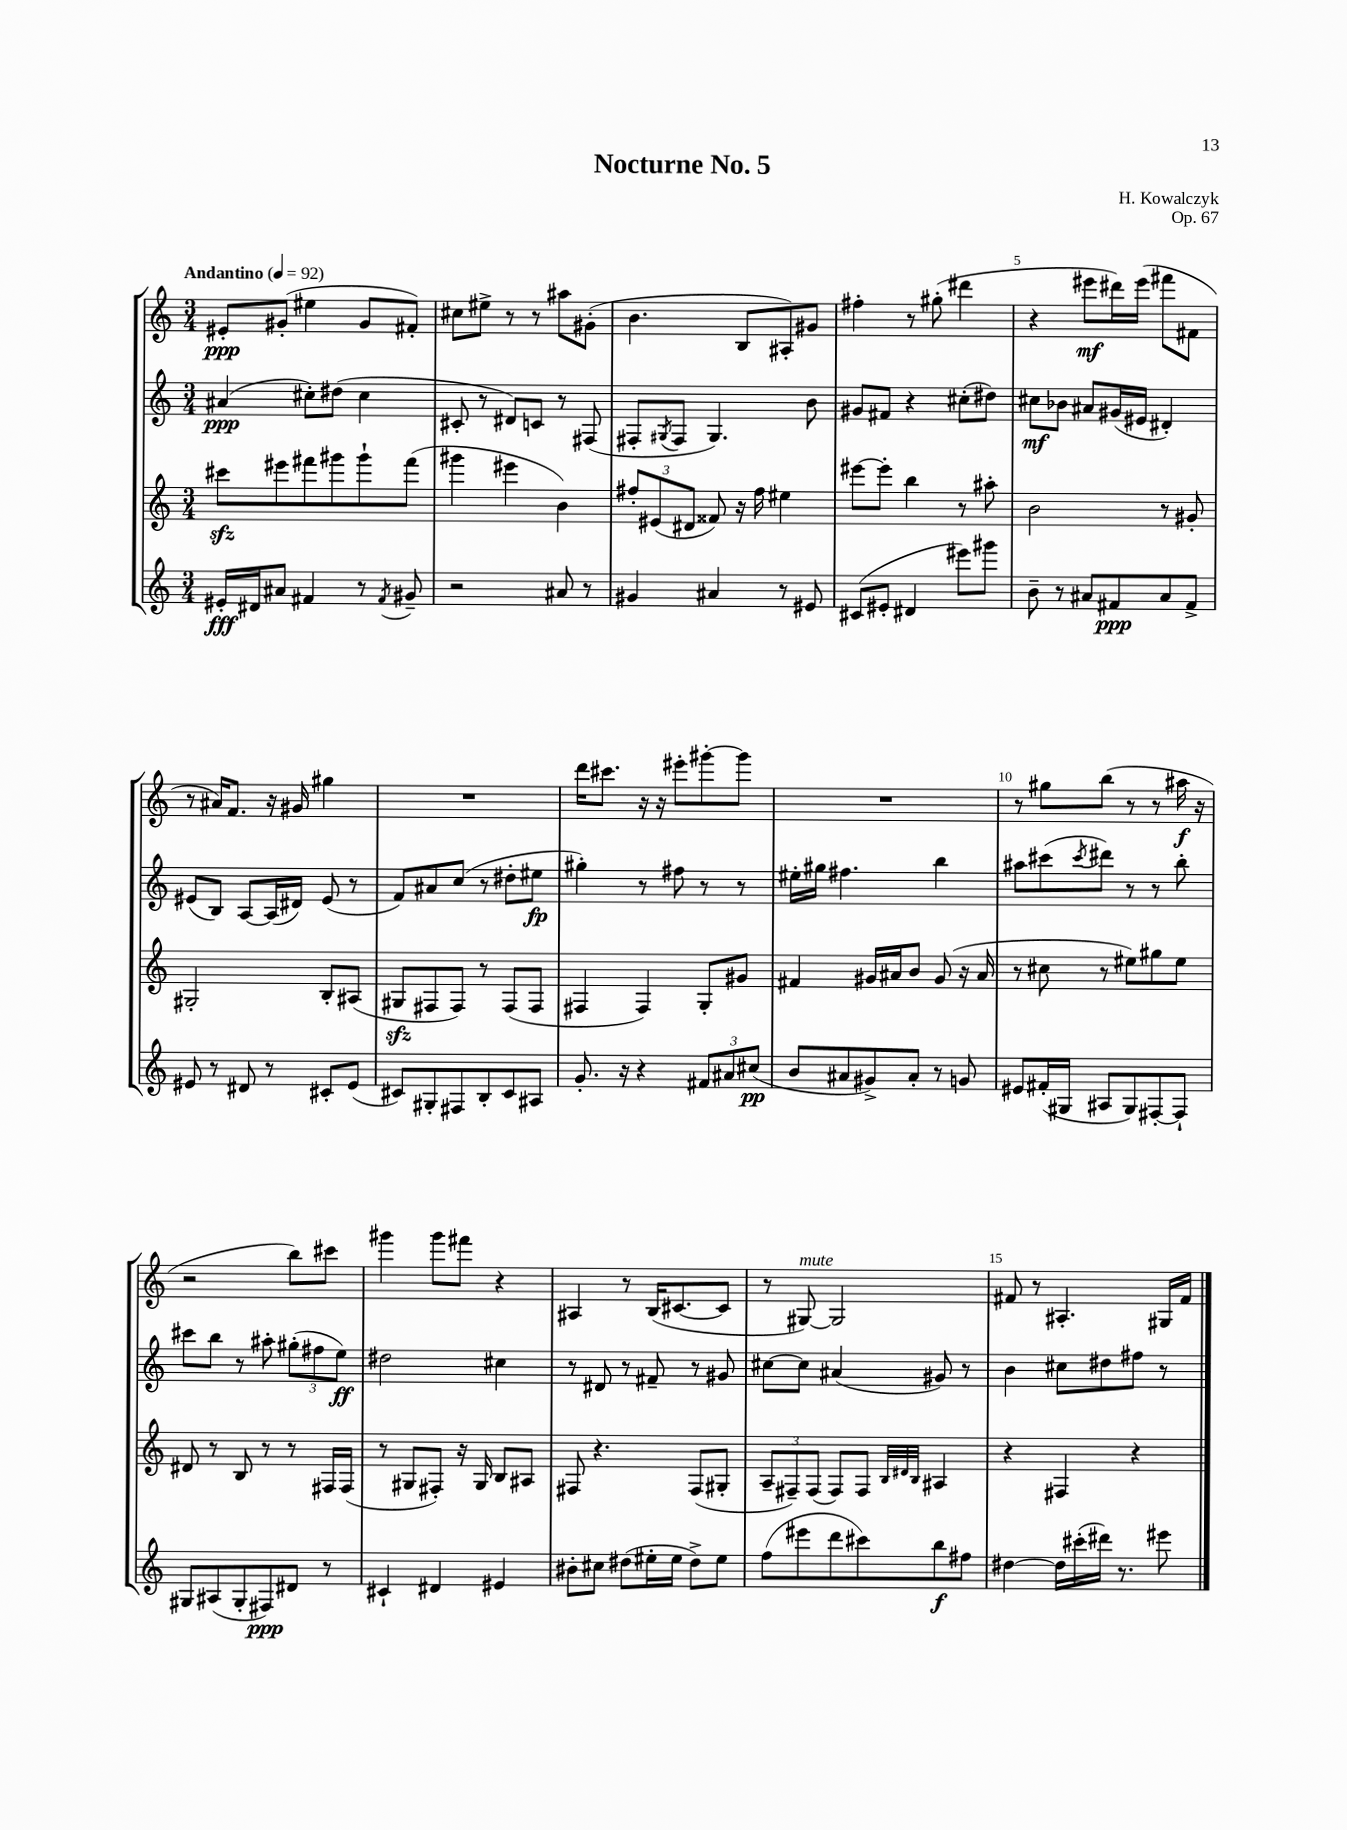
\header { title = "Nocturne No. 5" composer = "H. Kowalczyk" opus = "Op. 67" }
<<
\new StaffGroup <<
\new Staff = "s0" {
    \clef treble \key c \major \numericTimeSignature \time 3/4 \tempo "Andantino" 4 = 92
    eis'8-.\ppp gis'8-.( eis''4 gis'8 fis'8-.) |
    cis''8 eis''8-> r8 r8 ais''8 gis'8-.( |
    b'4. b8 ais8-.) gis'8 |
    fis''4-. r8 gis''8-.( dis'''4 |
    r4 eis'''8\mf dis'''16) eis'''16( fis'''8 fis'8 |
    r8 ais'16) f'8. r16 gis'16 gis''4 |
    R2. |
    d'''16 cis'''8. r16 r16 eis'''8-. gis'''8~-. gis'''8 |
    R2. |
    r8 gis''8 b''8( r8 r8 ais''16\f r16 |
    r2 b''8) cis'''8 |
    gis'''4 gis'''8 fis'''8 r4 |
    ais4 r8 b16( cis'8.~ cis'8 |
    r8 gis8~^\markup { \italic "mute" }) gis2 |
    fis'8 r8 ais4.-. gis16 fis'16 \bar "|." |
}
\new Staff = "s1" {
    \clef treble \key c \major \numericTimeSignature \time 3/4
    ais'4\ppp( cis''8-.) dis''8( cis''4 |
    cis'8-. r8 dis'8) c'8 r8 fis8( |
    fis8-. \acciaccatura { gis8 } fis8 gis4.) b'8 |
    gis'8 fis'8 r4 cis''8-.( dis''8) |
    cis''8\mf bes'8 ais'8 gis'16( eis'16 dis'4-.) |
    eis'8( b8) a8~ a16( dis'16) eis'8( r8 |
    f'8) ais'8 c''8( r8 dis''8-. eis''8\fp |
    gis''4-.) r8 fis''8 r8 r8 |
    eis''16-. gis''16 fis''4. b''4 |
    ais''8 cis'''8( \acciaccatura { cis'''8 } dis'''8) r8 r8 b''8-. |
    cis'''8 b''8 r8 ais''8-. \tuplet 3/2 { gis''8-.( fis''8 e''8\ff) } |
    dis''2 cis''4 |
    r8 dis'8 r8 fis'8-- r8 gis'8 |
    cis''8~ cis''8 ais'4( gis'8) r8 |
    b'4 cis''8 dis''8 fis''8 r8 \bar "|." |
}
\new Staff = "s2" {
    \clef treble \key c \major \numericTimeSignature \time 3/4
    cis'''8\sfz eis'''8 fis'''8 gis'''8 gis'''8-! fis'''8( |
    gis'''4 eis'''4 b'4) |
    \tuplet 3/2 { fis''8-. eis'8( dis'8 } fisis'8) r16 fis''16 eis''4 |
    eis'''8~ eis'''8-. b''4 r8 ais''8-. |
    b'2 r8 gis'8-. |
    gis2-. b8-. ais8( |
    gis8\sfz fis8 fis8) r8 fis8( fis8 |
    fis4 fis4) g8-. gis'8 |
    fis'4 gis'16 ais'16 b'8 gis'8( r16 ais'16 |
    r8 cis''8 r8 eis''8) gis''8 eis''8 |
    dis'8 r8 b8 r8 r8 fis16 fis16( |
    r8 gis8 fis8-.) r16 gis16 b8 ais8 |
    fis8 r4. fis8( gis8-. |
    \tuplet 3/2 { a8-- fis8--) fis8( } fis8) fis8 \grace { b32 dis'32 b32 } ais4 |
    r4 fis4 r4 \bar "|." |
}
\new Staff = "s3" {
    \clef treble \key c \major \numericTimeSignature \time 3/4
    eis'16-.\fff dis'16 ais'8 fis'4 r8 \acciaccatura { fis'8 } gis'8-- |
    r2 ais'8 r8 |
    gis'4 ais'4 r8 eis'8 |
    cis'8( eis'8-. dis'4 eis'''8) gis'''8 |
    b'8-- r8 ais'8 fis'8\ppp ais'8 fis'8-> |
    eis'8 r8 dis'8 r8 cis'8-. eis'8( |
    cis'8) gis8-. fis8 b8-. cis'8 ais8 |
    g'8.-. r16 r4 \tuplet 3/2 { fis'8 ais'8 cis''8\pp( } |
    b'8 ais'8 gis'8->) ais'8-. r8 g'8 |
    eis'8 fis'16-.( gis16 ais8 gis8) fis8~-. fis8-! |
    gis8 ais8( gis8-. fis8\ppp) dis'8 r8 |
    cis'4-! dis'4 eis'4 |
    bis'8-. cis''8 dis''8( eis''16-. eis''16 dis''8->) eis''8 |
    f''8( eis'''8 d'''8 cis'''8) b''8\f fis''8 |
    dis''4~ dis''16 cis'''16-.( dis'''16) r8. eis'''8 \bar "|." |
}
>>
>>
\layout { \context { \Score \override BarNumber.break-visibility = ##(#f #t #t) barNumberVisibility = #(every-nth-bar-number-visible 5) } }
